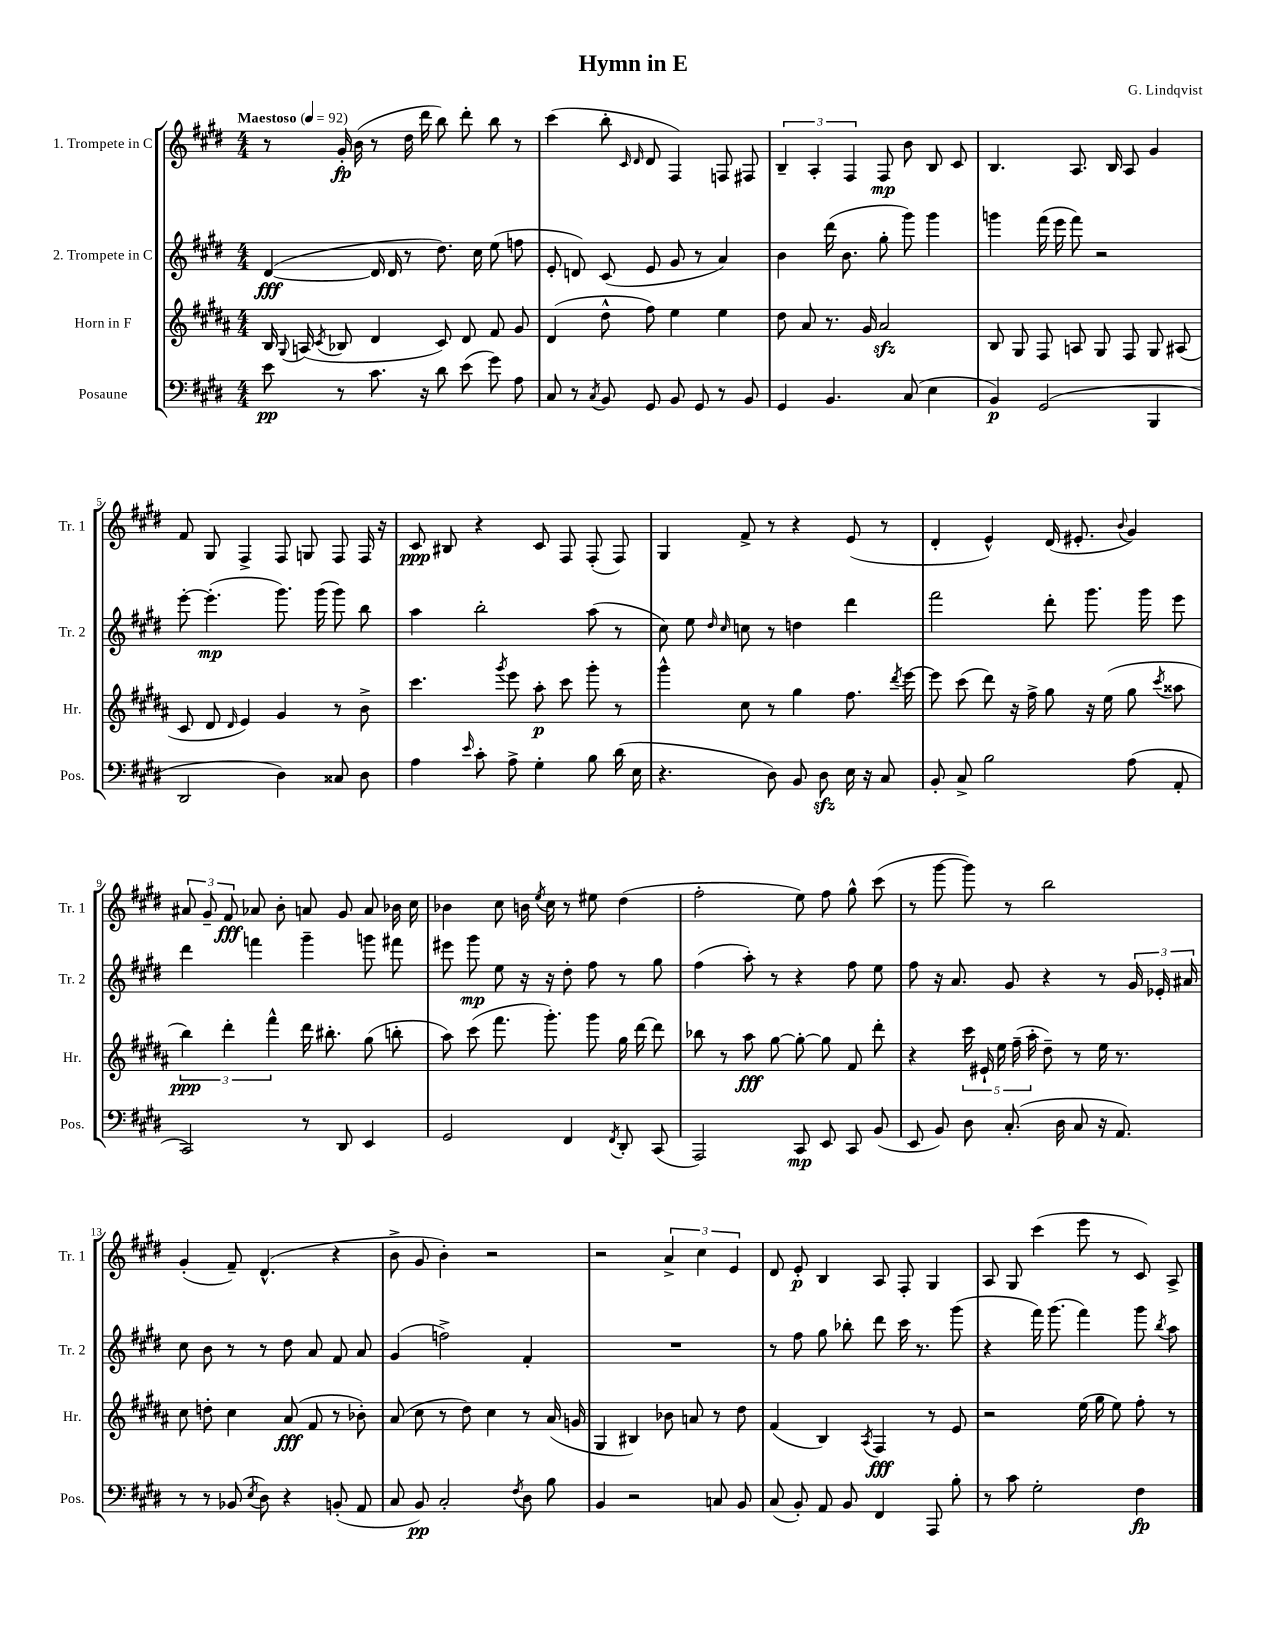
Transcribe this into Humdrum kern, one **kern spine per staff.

**kern	**kern	**kern	**kern
*staff4	*staff3	*staff2	*staff1
*clefF4	*clefG2	*clefG2	*clefG2
*k[f#c#g#d#]	*k[f#c#g#d#a#]	*k[f#c#g#d#]	*k[f#c#g#d#]
*M4/4	*M4/4	*M4/4	*M4/4
*MM92	*MM92	*MM92	*MM92
8e	16B	([4d#	8r
.	8qqG#	.	.
.	(16A	.	.
.	8qc#	.	.
8r	8B-	.	16g#'
.	.	.	(16b
8.c#	4d#	16d#]	8r
.	.	16d#	.
.	.	8r	16dd#
16r	.	.	16ddd#
8d#	8c#)	8.dd#)	8bb)
(8e	8d#	.	8ddd#'
.	.	16cc#	.
8g#)	8f#	(8ee	8bb
8A	8g#	8ff	8r
=	=	=	=
8C#	(4d#	8e'	(4ccc#
8r	.	8d)	.
8qC#	.	.	.
8BB	8dd#^^	(8c#	8bb'
.	.	.	16qqc#
.	.	.	16qqd#
8GG#	8ff#)	8e	8d#
8BB	4ee	8g#	4F#)
8GG#	.	8r	.
8r	4ee	4a)	8F
8BB	.	.	8F#
=	=	=	=
4GG#	8dd#	4b	6B~
.	8a#	.	.
.	.	.	6A'
4.BB	8.r	(16ddd#	.
.	.	8.b	.
.	.	.	6F#
.	16g#	.	.
.	2a#	8gg#'	8F#
(8C#	.	8ggg#)	8b
4E	.	4ggg#	8B
.	.	.	8c#
=	=	=	=
4BB)	8B	4ggg	4.B
.	8G#	.	.
(2GG#	8F#	(16fff#	.
.	.	16eee	.
.	8A	8fff#)	8.A
.	8G#	2r	.
.	.	.	16B
.	8F#	.	8A
4BBB	8G#	.	4g#
.	(8A#	.	.
=	=	=	=
2DD#	8c#	[8eee'	8f#
.	8d#	(4.eee']	8G#
.	16qqd#	.	.
.	4e)	.	4F#^
4D#)	4g#	8.ggg#)	8F#
.	.	.	8G
.	.	(16ggg#	.
8C##	8r	8ggg#)	8F#
8D#	8b^	8bb	16F#
.	.	.	16r
=	=	=	=
4A	4.ccc#	4aa	8c#
.	.	.	8B#
16qqe	.	.	.
8c#'	.	2bb'	4r
.	8qggg#	.	.
8A^	8eee	.	.
4G#'	8aa#'	.	8c#
.	8ccc#	.	8F#
8B	8ggg#'	(8aa	(8F#'
(16d#	8r	8r	8F#)
16E	.	.	.
=	=	=	=
4.r	4ggg#^^	8cc#)	4G#
.	.	8ee	.
.	.	16qqdd#	.
.	.	16qqcc#	.
.	8cc#	8cc	8f#^
8D#)	8r	8r	8r
8BB	4gg#	4dd	4r
8D#	.	.	.
16E	8.ff#	4ddd#	(8e
16r	.	.	.
8C#	.	.	8r
.	8qddd#	.	.
.	[16eee	.	.
=	=	=	=
8BB'	8eee]	2fff#	4d#'
8C#^	(8ccc#	.	.
2B	8ddd#)	.	4e^^)
.	16r	.	.
.	16ff#^	.	.
.	8gg#	8ddd#'	(16d#
.	.	.	8.e#'
.	16r	8.ggg#	.
.	(16ee	.	.
.	.	.	8qqb
(8A	8gg#	.	4g#)
.	.	16ggg#	.
.	8qccc#	.	.
8AA'	8aa##	8eee	.
=	=	=	=
2CC#)	6bb)	4ddd#	12a#
.	.	.	12g#~
.	6ddd#'	.	12f#
.	.	4fff	8a-
.	6fff#^^	.	.
.	.	.	8b'
8r	16ddd#	4ggg#~	8a
.	8.bb#'	.	.
8DD#	.	.	8g#
4EE	(8gg#	8ggg	8a
.	8bb'	8fff#	16b-
.	.	.	16cc#
=	=	=	=
2GG#	8aa#)	8eee#	4b-
.	(8ccc#	8ggg#	.
.	8.fff#	8ee	8cc#
.	.	16r	16b
.	.	.	8qee
.	8.ggg#')	16r	16cc#
4FF#	.	8dd#'	8r
.	8ggg#	8ff#	8ee#
8qFF#	.	.	.
8DD#'	16gg#	8r	(4dd#
.	[16ddd#	.	.
(8CC#	8ddd#]	8gg#	.
=	=	=	=
2AAA)	8bb-	(4ff#	2ff#'
.	8r	.	.
.	8aa#	8aa')	.
.	[8gg#	8r	.
8CC#	8gg#'_	4r	8ee)
8EE	8gg#]	.	8ff#
8CC#	8f#	8ff#	8gg#^^
(8BB	8ddd#'	8ee	(8ccc#
=	=	=	=
8EE	4r	8ff#	8r
8BB)	.	16r	[8ggg#
.	.	8.a	.
8D#	20ccc#	.	8ggg#])
.	20e#`	.	.
.	20ee	.	.
(8.C#'	.	8g#	8r
.	(20ff#~	.	.
.	20aa#'	.	.
.	8dd#~)	4r	2bb
16D#	.	.	.
8C#	8r	.	.
16r	16ee	8r	.
8.AA)	8.r	.	.
.	.	24g#	.
.	.	24e-'	.
.	.	24a#	.
=	=	=	=
8r	8cc#	8cc#	(4g#'
8r	8dd'	8b	.
(8BB-	4cc#	8r	8f#~)
8qE	.	.	.
8D#)	.	8r	(4.d#^^
4r	(8a#	8dd#	.
.	8f#	8a	.
(8BB'	8r	8f#	4r
8AA	8b-')	8a	.
=	=	=	=
8C#	(8a#	(4g#	8b^
8BB)	8cc#	.	8g#
2C#'	8r	2ff^)	4b')
.	8dd#)	.	.
.	4cc#	.	2r
8qF#	.	.	.
8D#	8r	4f#'	.
8B	(16a#	.	.
.	16g	.	.
=	=	=	=
4BB	4G#	1r	2r
2r	4B#)	.	.
.	8b-	.	6a^
.	8a	.	.
.	.	.	6cc#
8C	8r	.	.
.	.	.	6e
8BB	8dd#	.	.
=	=	=	=
(8C#	(4f#	8r	8d#
8BB')	.	8ff#	8e'
8AA	4B)	8gg#	4B
8BB	.	8bb-'	.
.	8qA#	.	.
4FF#	4F#	8ddd#	8A
.	.	16ccc#	8F#'
.	.	8.r	.
8AAA	8r	.	4G#
8B'	8e	(8ggg#	.
=	=	=	=
8r	2r	4r	8A
8c#	.	.	8G#
2G#'	.	16fff#)	(4ccc#
.	.	(8.ggg#	.
.	(16ee	4fff#)	8eee
.	16gg#	.	.
.	8ee)	.	8r
4F#	8ff#'	8ggg#	8c#)
.	.	8qbb	.
.	8r	8aa	8A^
==	==	==	==
*-	*-	*-	*-
